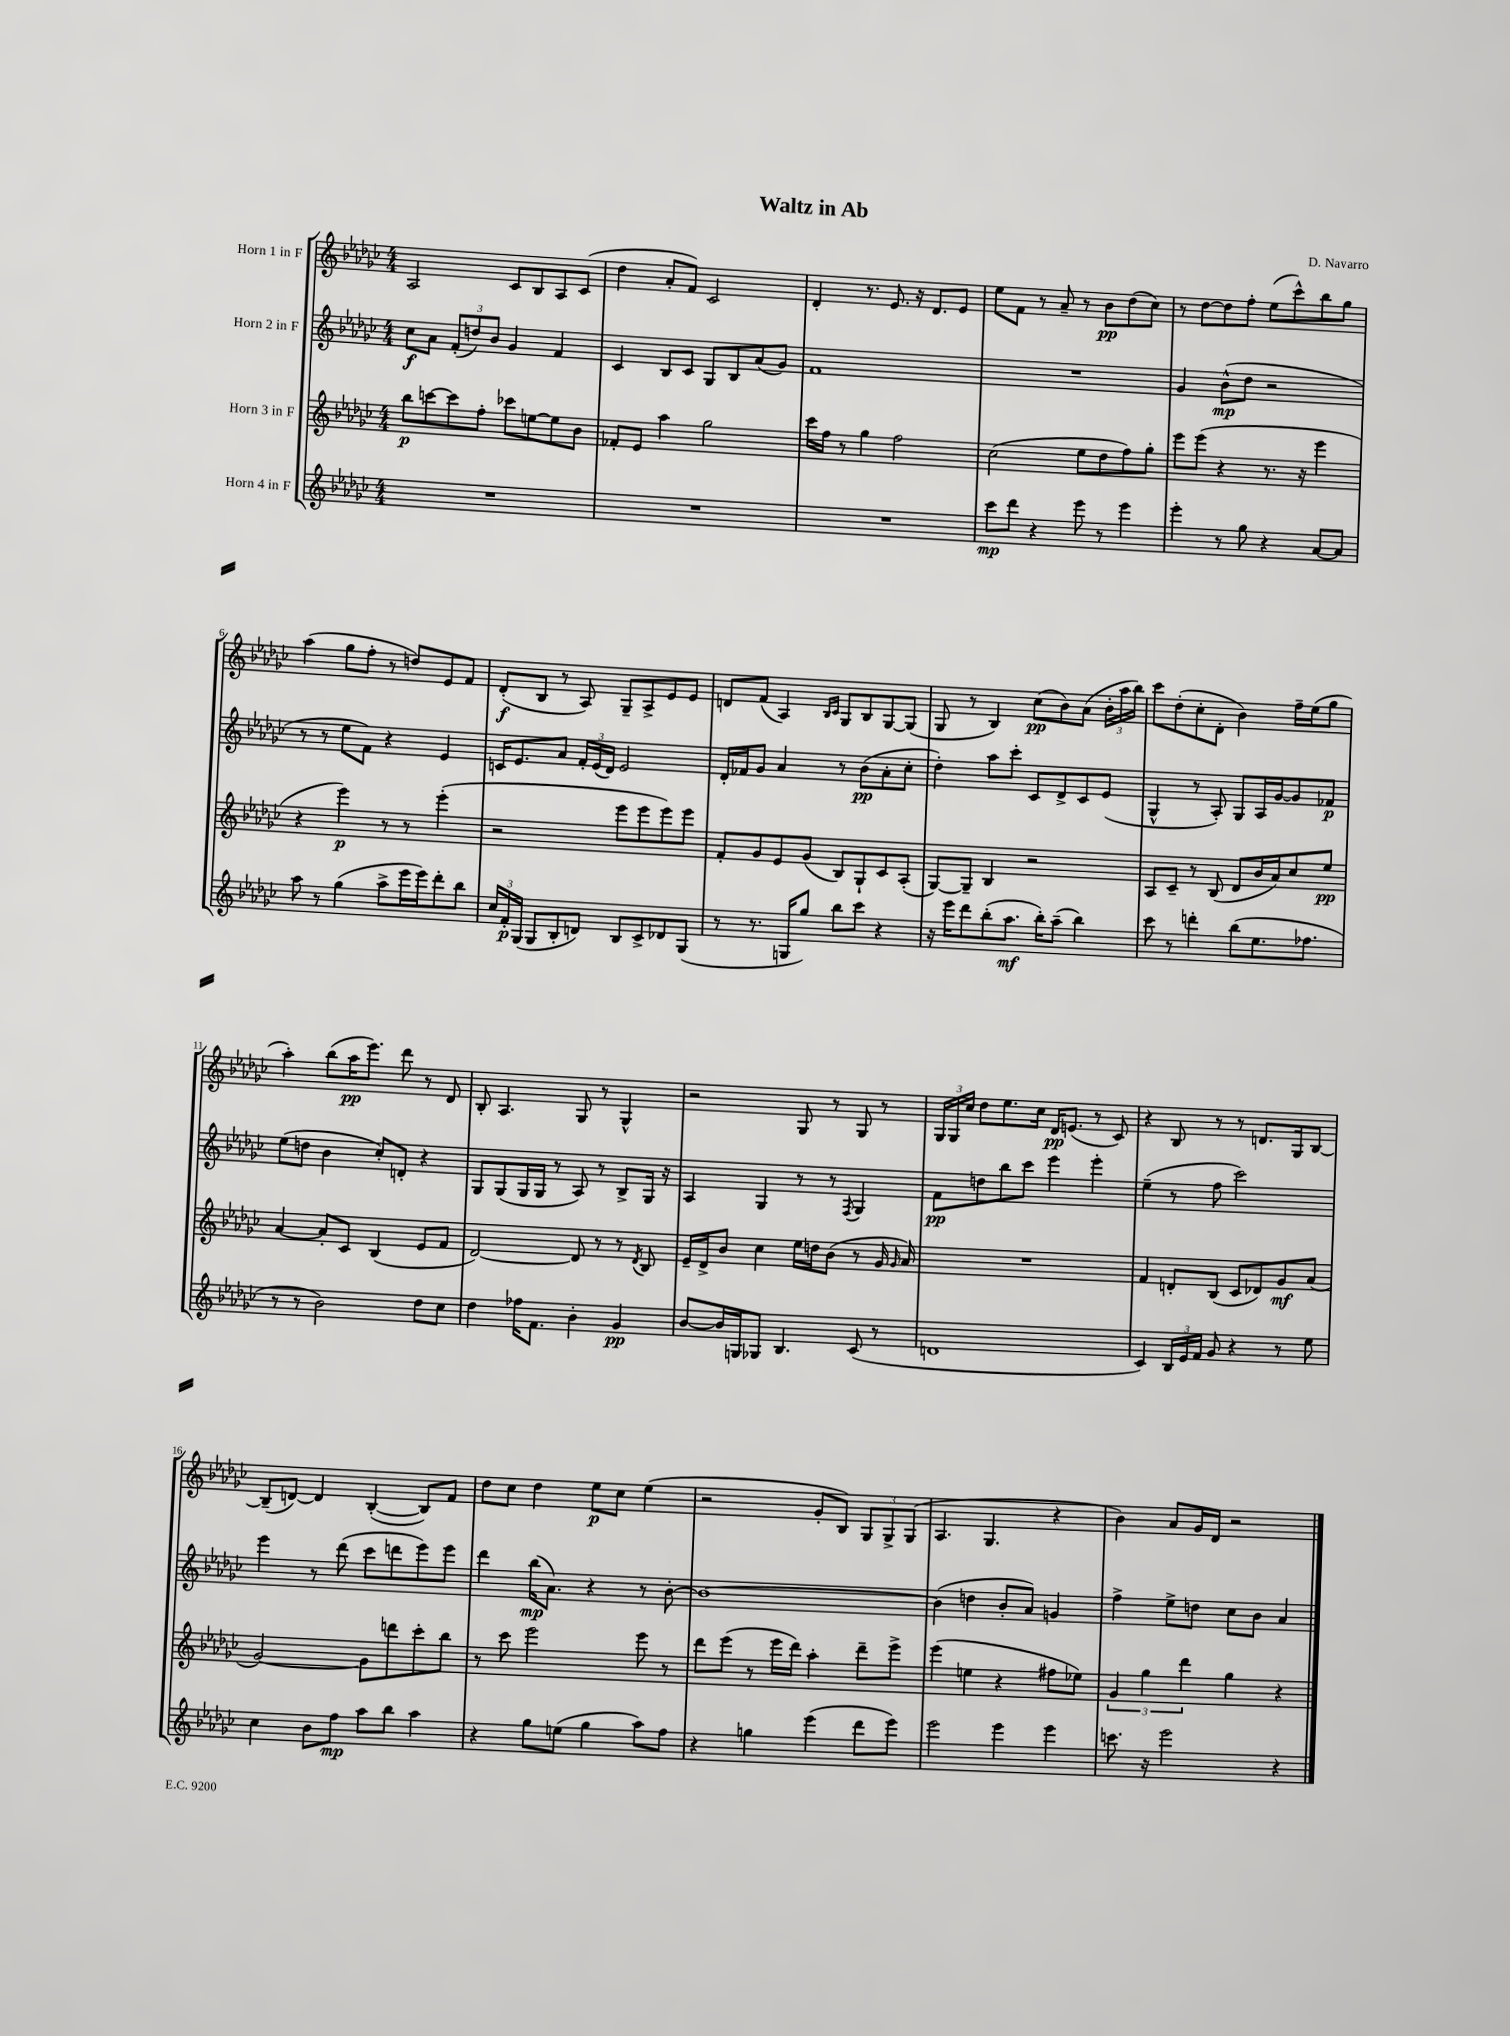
\header { title = "Waltz in Ab" composer = "D. Navarro" }
<<
\new StaffGroup <<
\new Staff = "s0" \with { instrumentName = "Horn 1 in F" } {
    \clef treble \key ges \major \numericTimeSignature \time 4/4
    \autoBeamOff aes2 ces'8[ bes8 aes8 ces'8]( |
    des''4 aes'8[-. f'8]) ces'2 |
    des'4-. r8. ees'8. r16 des'8.[ ees'8] |
    ees''8[ f'8] r8 aes'8-- r8 bes'8[\pp des''8( ces''8]) |
    r8 des''8[~ des''8 f''8]-. ees''8[( ces'''8-^) bes''8 ges''8] |
    aes''4( ges''8[ f''8]-. r8 d''8[) ees'8 f'8] |
    des'8[-.\f( bes8] r8 aes8) ges8[-- aes8-> ees'8 ees'8] |
    d'8[ f'8]( aes4) \grace { bes16[ ces'16] } ges8[ bes8 ges8~ ges8]( |
    ges8 r8 bes4) ces''8[\pp( bes'8) aes'8]( \tuplet 3/2 { bes'16[-. aes''16 bes''16]) } |
    ces'''8[ des''8-.( ces''8-. des'8]-. bes'4) f''16[-- ees''16( ges''8] |
    aes''4-.) bes''8[( aes''16\pp ees'''8.]) des'''8 r8 des'8 |
    bes8-. aes4. ges8 r8 ges4-^ |
    r2 ges8 r8 ges8 r8 |
    \tuplet 3/2 { ges16[ ges16 ces''16] } des''8[ ees''8. ces''16] des'16[\pp e'8.]( r8 ces'8) |
    r4 bes8 r8 r8 d'8.[ ges16 bes8]~ |
    bes8[--( d'8]~) d'4 bes4~-.( bes8[) f'8] |
    des''8[ ces''8] des''4 ees''8[\p ces''8] ees''4( |
    r2 ges'8[-. bes8]) \tuplet 3/2 { ges8[ ges8-> ges8]( } |
    aes4. ges4. r4 |
    bes'4) aes'8[ ges'16 des'16] r2 \bar "|." |
}
\new Staff = "s1" \with { instrumentName = "Horn 2 in F" } {
    \clef treble \key ges \major \numericTimeSignature \time 4/4
    \autoBeamOff ces''8[\f aes'8] \tuplet 3/2 { f'8[-.( d''8) bes'8] } ges'4 f'4 |
    ces'4 bes8[ ces'8] ges8[ bes8 aes'8( ges'8]) |
    f'1 |
    R1 |
    ges'4 bes'8[-^\mp( des''8] r2 |
    r8 r8 ees''8[ f'8]) r4 ees'4 |
    c'16[ ees'8. aes'8] \tuplet 3/2 { f'16[-. ees'16( des'16]) } ees'2 |
    des'16[-. fes'16 ges'8] aes'4 r8 bes'8[\pp( aes'8-. ces''8]-. |
    des''4-.) aes''8[ ces'''8]-. ces'8[ des'8-> ces'8 ees'8]( |
    ges4-^ r8 aes8-.) ges8[ aes16 ges'16~ ges'8 fes'8]\p |
    ees''8[( d''8] bes'4 ces''8[-.) d'8]-. r4 |
    ges8[ ges8( ges16 ges16] r8 aes8) r8 bes8[-> ges16] r16 |
    aes4 ges4 r8 r8 \acciaccatura { f8 } ges4 |
    f'8[\pp d''8 bes''8 ces'''8] ees'''4 ees'''4-. |
    ees''4--( r8 f''8 ces'''2) |
    ees'''4 r8 des'''8( ces'''8[ d'''8 ees'''8) ees'''8] |
    des'''4 bes''16[\mp( aes'8.]) r4 r8 bes'8~-. |
    bes'1~ |
    bes'4( d''4 bes'8[-. aes'8]) g'4 |
    f''4-> ees''8[-> d''8] ces''8[ bes'8] aes'4 \bar "|." |
}
\new Staff = "s2" \with { instrumentName = "Horn 3 in F" } {
    \clef treble \key ges \major \numericTimeSignature \time 4/4
    \autoBeamOff bes''8[\p c'''8~ c'''8 f''8]-. ces'''8[ e''8~ e''8 bes'8] |
    fes'8[-. ees'8] aes''4 ges''2 |
    ces'''16[ f''16] r8 ges''4 f''2 |
    ces''2( ees''8[ des''8 f''8) ges''8]-. |
    ees'''8[ ees'''8]( r4 r8. r16 ees'''4 |
    r4 ees'''4\p) r8 r8 ees'''4-.( |
    r2 ees'''8[ ees'''8 ees'''8) ees'''8] |
    f'8[-. ges'8 ees'8 ges'8]( bes8[) ges8-! ces'8 aes8]-.( |
    ges8[~) ges8]-- bes4 r2 |
    aes8[ ces'8]-- r8 bes8( des'8[ bes'16 aes'16) ces''8 ees''8]\pp |
    aes'4~ aes'8[-. ces'8] bes4( ees'8[ f'8] |
    des'2~) des'8 r8 r8 \acciaccatura { des'8 } bes8 |
    ees'16[-- des'16-> bes'8] ces''4 ees''16[ d''16 bes'8]( r8 ges'16 \grace { ges'16 } aes'16) |
    R1 |
    f'4 d'8[-. bes8]( ces'8[ des'8) ges'8\mf aes'8]( |
    ges'2~) ges'8[ d'''8 ces'''8-. bes''8] |
    r8 ces'''8 ees'''2 ees'''8 r8 |
    des'''8[ ees'''8]( r8 ees'''16[ des'''16]) aes''4-. des'''8[-- ees'''8]-> |
    ees'''4( e''4 r4 fis''8[ ees''8]) |
    \tuplet 3/2 { ges'4 ges''4 des'''4 } ges''4 r4 \bar "|." |
}
\new Staff = "s3" \with { instrumentName = "Horn 4 in F" } {
    \clef treble \key ges \major \numericTimeSignature \time 4/4
    \autoBeamOff R1 |
    R1 |
    R1 |
    ces'''8[\mp des'''8] r4 ees'''8 r8 ees'''4 |
    ees'''4-. r8 ges''8 r4 aes'8[~ aes'8] |
    aes''8 r8 ges''4( aes''8[-> ees'''16 ees'''16) des'''8-. bes''8] |
    \tuplet 3/2 { ces''16[ f'16-.\p ges16]( } ges8[ bes8-. d'8]) bes8[ ces'8-> des'8 ges8]( |
    r8 r8. g16[ ges''8]) bes''8[ ces'''8] r4 |
    r16 ees'''16[ des'''8 bes''8-.( aes''8.]\mf bes''16[-.) aes''8]--( bes''4) |
    ces'''8 r8 d'''4-. bes''8[( ees''8. fes''8.] |
    r8 r8 bes'2) des''8[ ces''8] |
    des''4 fes''16[ f'8.] bes'4-. ges'4\pp |
    bes'8[~ bes'16 g16 ges8] bes4. ces'8( r8 |
    d'1 |
    ces'4) \tuplet 3/2 { bes16[ ees'16 f'16] } ges'8 r4 r8 ees''8 |
    ces''4 bes'8[ f''8]\mp aes''8[ bes''8] aes''4 |
    r4 ges''8[ e''8]( ges''4 aes''8[) f''8] |
    r4 g''4 ees'''4( des'''8[ ees'''8]) |
    ees'''2 ees'''4 ees'''4 |
    c'''8. r16 ees'''2 r4 \bar "|." |
}
>>
>>
